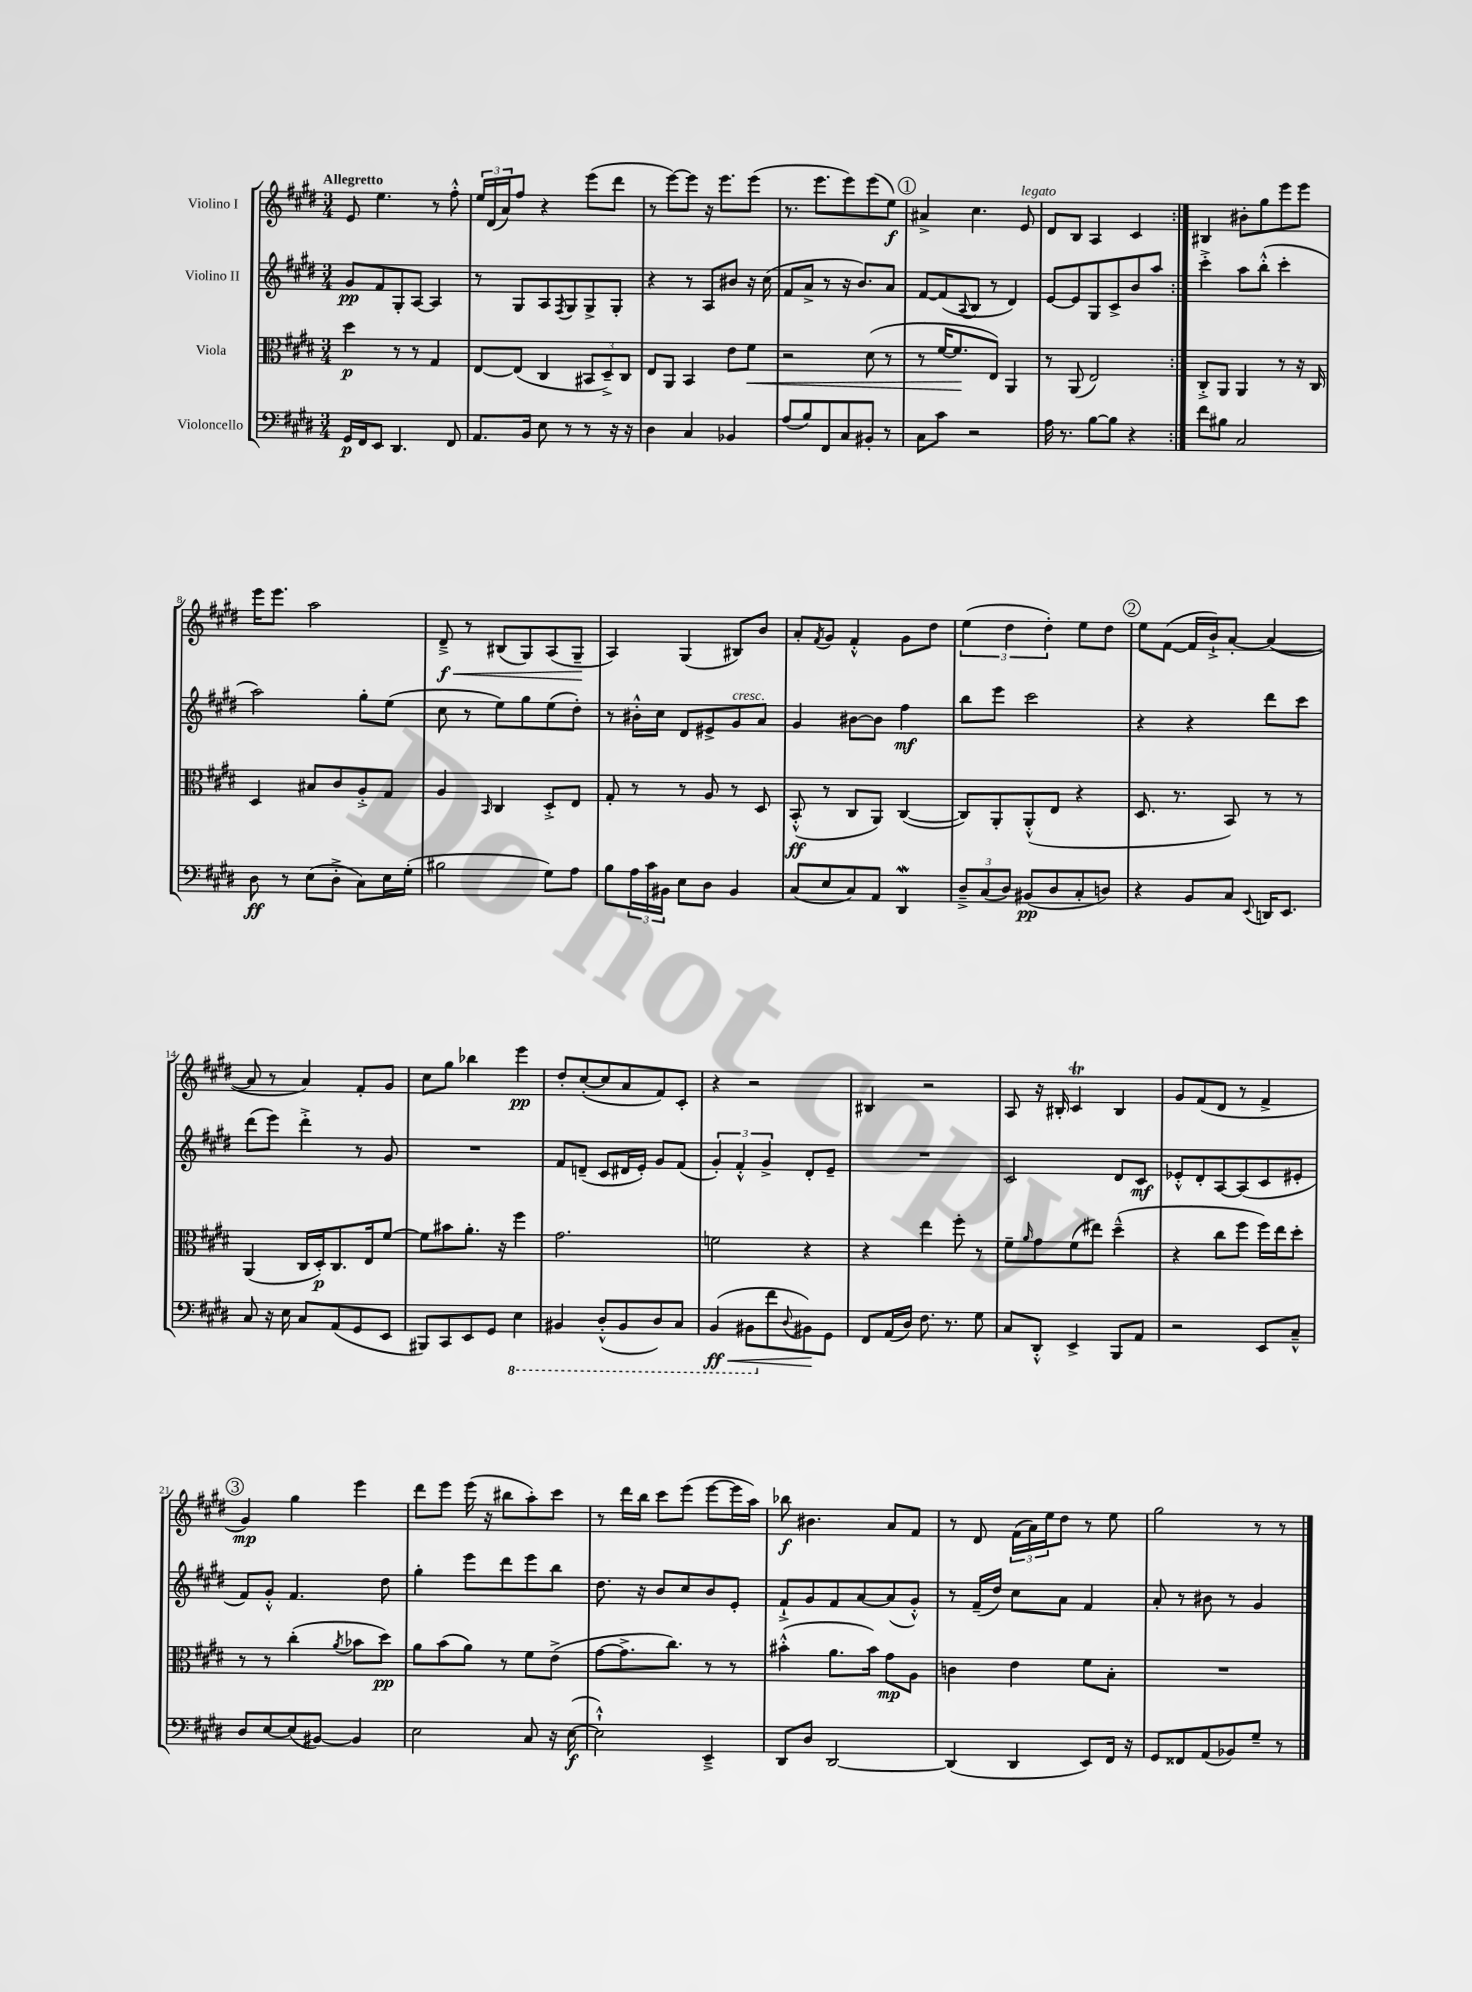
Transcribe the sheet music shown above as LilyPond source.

<<
\new StaffGroup <<
\new Staff = "s0" \with { instrumentName = "Violino I" } {
    \clef treble \key e \major \numericTimeSignature \time 3/4 \tempo "Allegretto"
    \repeat volta 2 { e'8 e''4. r8 fis''8-.-^ |
    \tuplet 3/2 { e''16 dis'16( a'16) } fis''8 r4 e'''8( dis'''8 |
    r8 e'''8~) e'''8 r16 e'''8. e'''8( |
    r8. e'''8. e'''8) e'''8( e''8\f) |
    \mark \markup { \circle "1" } ais'4-> cis''4. e'8^\markup { \italic "legato" } |
    dis'8 b8 a4 cis'4 | }
    bis4 bis'8-. gis''8 e'''8 e'''8 |
    e'''16 e'''8. a''2 |
    dis'8--->\f\< r8 bis8( gis8) a8( gis8--\! |
    a4) gis4( bis8) b'8 |
    a'8-. \acciaccatura { fis'8 } gis'8 fis'4-.-^ gis'8 dis''8 |
    \tuplet 3/2 { e''4( dis''4 dis''4-.) } e''8 dis''8 |
    \mark \markup { \circle "2" } e''8 fis'8~( fis'16 b'16-!->) a'8~-. a'4~( |
    a'8 r8 a'4) fis'8-. gis'8 |
    cis''8 gis''8 bes''4 e'''4\pp |
    dis''8-. cis''8~-.( cis''8 a'8 fis'8) cis'8-. |
    r4 r2 |
    bis4 r2 |
    a8 r16 bis16-. cis'4\trill bis4 |
    gis'8 fis'8( dis'8 r8 fis'4-> |
    \mark \markup { \circle "3" } gis'4\mp) gis''4 e'''4 |
    dis'''8 e'''8 e'''16( r16 bis''8 a''8-.) cis'''8 |
    r8 dis'''16 b''16 cis'''8 e'''8( e'''8~ e'''16 a''16) |
    bes''8\f bis'4. a'8 fis'8 |
    r8 dis'8 \tuplet 3/2 { fis'16( a'16) e''16 } dis''8 r8 e''8 |
    gis''2 r8 r8 \bar "|." |
}
\new Staff = "s1" \with { instrumentName = "Violino II" } {
    \clef treble \key e \major \numericTimeSignature \time 3/4
    \repeat volta 2 { gis'8\pp fis'8 gis8-. a8~ a4 |
    r8 gis8 a8 \acciaccatura { fis8 } gis8 gis8-> gis8-. |
    r4 r8 a8 bis'8 r16 cis''16( |
    fis'8 a'8-> r8 r16 b'8.) a'8 |
    \mark \markup { \circle "1" } fis'8~ fis'8( \appoggiatura { a8 } b8 r8 dis'4) |
    e'8~ e'8 gis8 cis'8-> b'8 a''8 | }
    cis'''4-.-> a''8 b''8-.-^( cis'''4-. |
    a''2) gis''8-. e''8( |
    cis''8 r8 e''8) gis''8 e''8( dis''8-.) |
    r8 bis'16-.-^ cis''16 dis'8 eis'8-> gis'8^\markup { \italic "cresc." } a'8 |
    gis'4 bis'8~ bis'8 fis''4\mf |
    b''8 e'''8 cis'''2 |
    \mark \markup { \circle "2" } r4 r4 dis'''8 cis'''8 |
    dis'''8( e'''8) dis'''4-.-> r8 gis'8 |
    R2. |
    fis'8 d'8--( cis'8 dis'16 e'16-.) gis'8 fis'8( |
    \tuplet 3/2 { gis'4-.) fis'4-.-^ gis'4-> } dis'8-. e'8-- |
    R2. |
    cis'2 dis'8 cis'8\mf |
    ees'8-.-^ dis'8-. a8~ a8( cis'8 eis'8-. |
    \mark \markup { \circle "3" } fis'8) gis'8-.-^ fis'4. dis''8 |
    gis''4-. e'''8 dis'''8 e'''8 b''8 |
    dis''8. r16 b'8 cis''8 b'8 e'8-. |
    fis'8-!-> gis'8 fis'8 a'8~ a'8( gis'8-.-^) |
    r8 fis'16--( dis''16) cis''8 a'8 fis'4 |
    a'8-. r8 bis'8 r8 gis'4 \bar "|." |
}
\new Staff = "s2" \with { instrumentName = "Viola" } {
    \clef alto \key e \major \numericTimeSignature \time 3/4
    \repeat volta 2 { dis''4\p r8 r8 gis4 |
    e8~ e8( cis4 \tuplet 3/2 { bis,8 dis8--->) cis8 } |
    e8 a,8 b,4 e'8 fis'8\< |
    r2 dis'8( r8 |
    \mark \markup { \circle "1" } r8 fis'16~ fis'8.\! e8) a,4 |
    r8 a,8( e2) | }
    cis8-.-> a,8 a,4 r8 r16 cis16 |
    dis4 bis8 cis'8 a8-.-> gis8 |
    a4 \grace { b,16 } cis4 dis8-.-> e8 |
    gis8-. r8 r8 a8 r8 dis8 |
    b,8-.-^\ff( r8 cis8 a,8) cis4~( |
    cis8) a,8-. a,8-.-^( e8 r4 |
    \mark \markup { \circle "2" } dis8. r8. b,8) r8 r8 |
    a,4( cis16 dis16-.\p) cis8. e16 fis'8~ |
    fis'8 bis'8 a'8.-. r16 fis''4 |
    gis'2. |
    f'2 r4 |
    r4 e''4 fis''8-. r8 |
    fis'8-- \grace { a'16 } gis'8 fis'8( eis''8) dis''4---^( |
    r4 cis''8 fis''8 fis''16) e''16 dis''8-. |
    \mark \markup { \circle "3" } r8 r8 cis''4-.( \acciaccatura { a'8 } bes'8 dis''8\pp) |
    a'8 b'8( a'8) r8 fis'8 e'8->( |
    gis'8~ gis'8.-> cis''8.) r8 r8 |
    bis'4-.-^( a'8. bis'16) gis'8\mp a8 |
    c'4 e'4 fis'8 b8-. |
    R2. \bar "|." |
}
\new Staff = "s3" \with { instrumentName = "Violoncello" } {
    \clef bass \key e \major \numericTimeSignature \time 3/4
    \repeat volta 2 { gis,16\p fis,16 e,8 dis,4. fis,8 |
    a,8. b,16 e8 r8 r8 r16 r16 |
    dis4 cis4 bes,4 |
    a8( b8) fis,8 cis8 bis,8-. r8 |
    \mark \markup { \circle "1" } cis8 cis'8 r2 |
    a16 r8. b8~ b8 r4 | }
    fis'8 bis8 cis2 |
    dis8\ff r8 e8( dis8-.-> cis8) e16 gis16-.( |
    bis2 gis8) a8 |
    b8 \tuplet 3/2 { a16 cis'16 bis,16 } e8 dis8 bis,4 |
    cis8( e8 cis8) a,8 dis,4\mordent |
    \tuplet 3/2 { dis8---> cis8( dis8) } bis,8\pp( dis8 cis8-. d8) |
    \mark \markup { \circle "2" } r4 b,8 cis8 \appoggiatura { e,8 } d,16 e,8. |
    cis8 r16 e16 cis8 a,8( gis,8 e,8 |
    bis,,8) cis,8 e,8 gis,8 \ottava #-1 e,4 |
    bis,,4 dis,8-.-^( bis,,8 dis,8) cis,8 |
    b,,4\ff\<( bis,,8 \ottava #0 fis'8 \appoggiatura { dis8 } bis,8\!) gis,8 |
    fis,8 a,16( dis16) fis8. r8. gis8 |
    cis8 dis,8-.-^ e,4-> b,,8 a,8 |
    r2 e,8 cis8---^ |
    \mark \markup { \circle "3" } dis8 e8~ e8( bis,8~) bis,4 |
    e2 cis8 r16 e16~\f( |
    e2-!-^) e,4---> |
    dis,8 dis8 dis,2~ |
    dis,4( dis,4 e,8) fis,16 r16 |
    gis,8 fisis,8 a,8( bes,8) gis8-- r8 \bar "|." |
}
>>
>>
